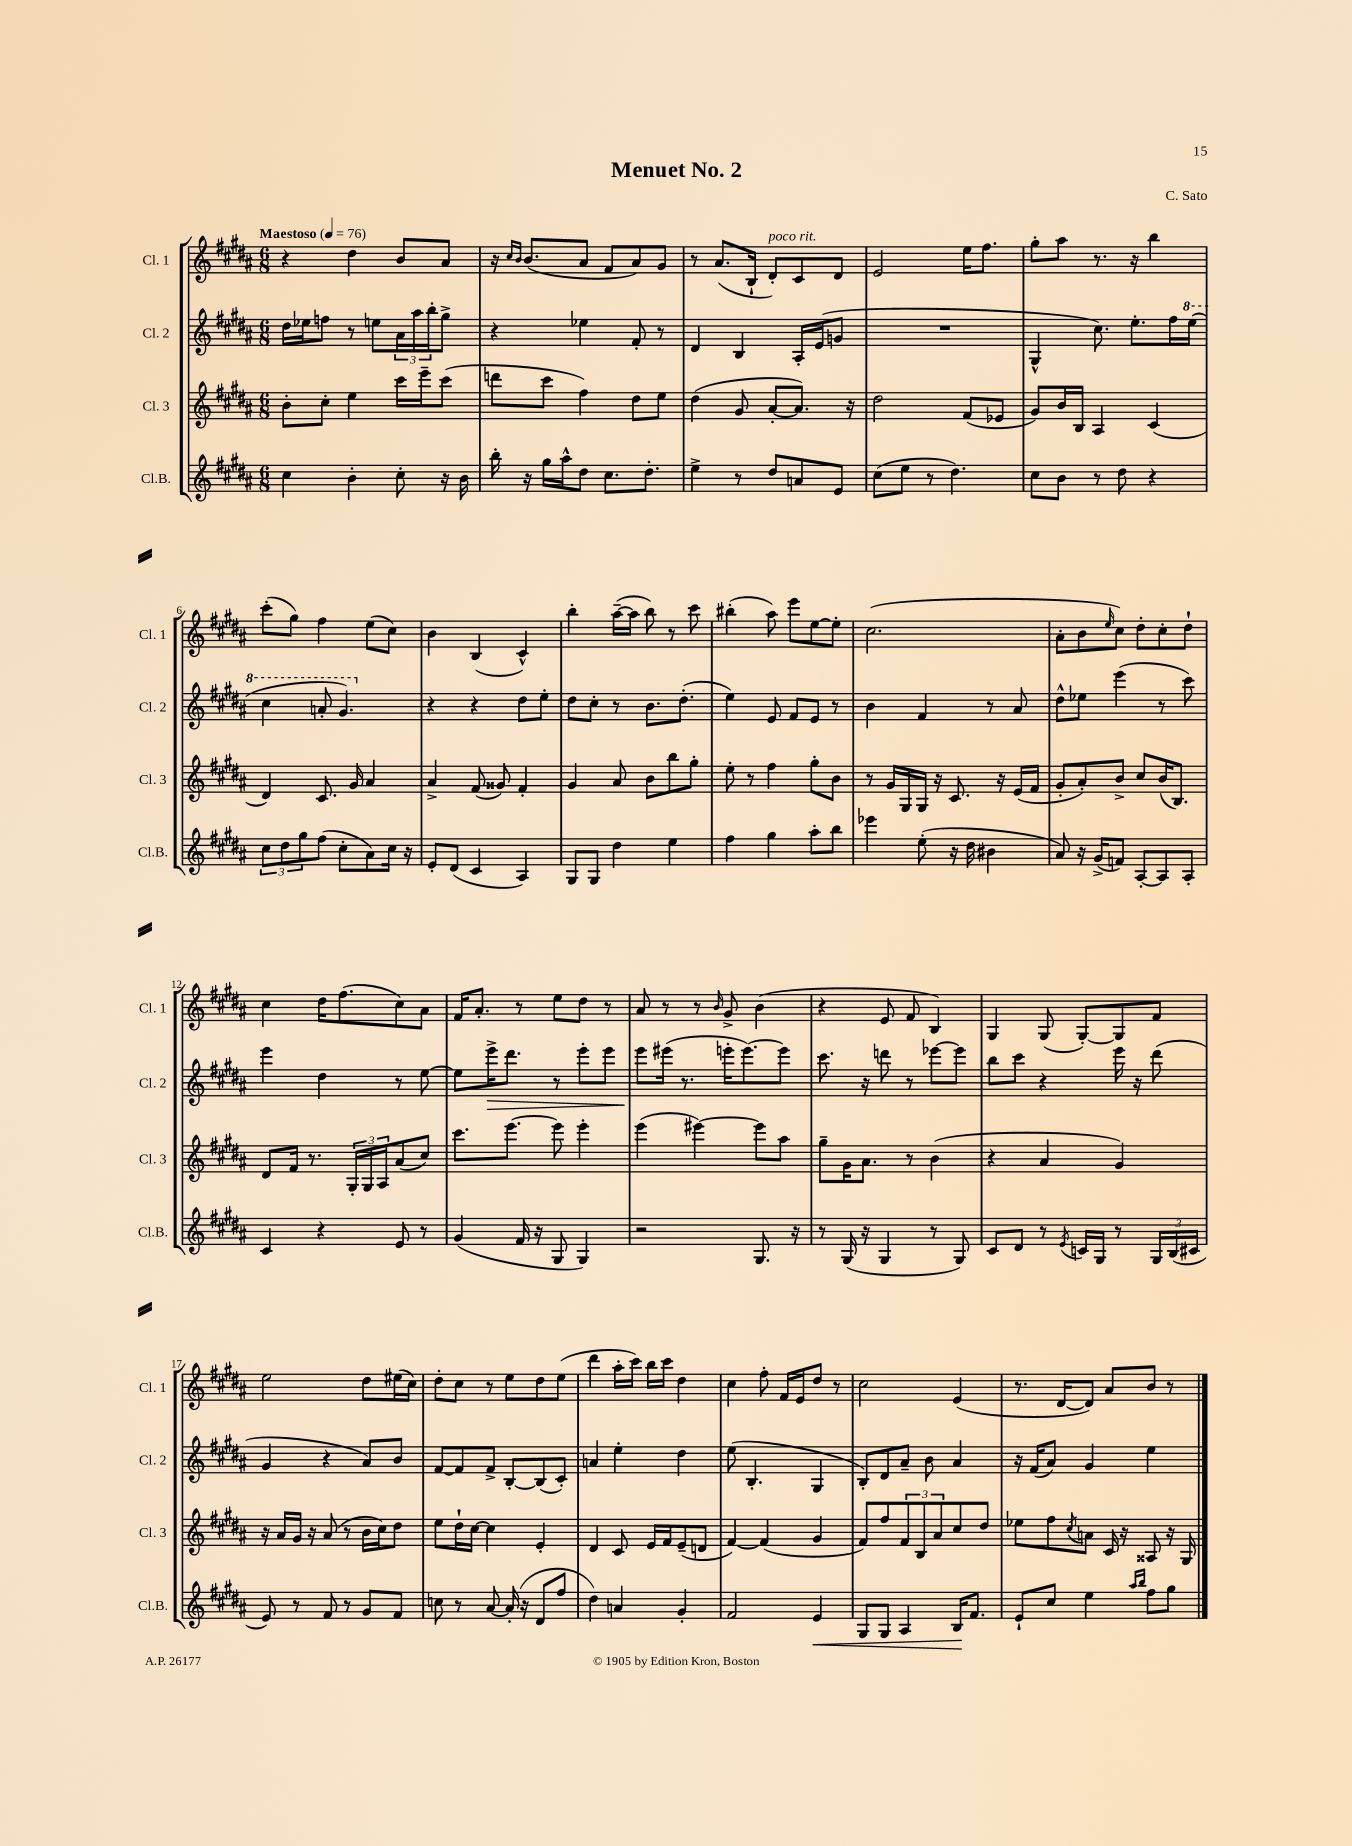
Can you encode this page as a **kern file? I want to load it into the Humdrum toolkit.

**kern	**kern	**kern	**kern
*staff4	*staff3	*staff2	*staff1
*clefG2	*clefG2	*clefG2	*clefG2
*k[f#c#g#d#a#]	*k[f#c#g#d#a#]	*k[f#c#g#d#a#]	*k[f#c#g#d#a#]
*M6/8	*M6/8	*M6/8	*M6/8
*MM76	*MM76	*MM76	*MM76
4cc#	8b'	16dd#	4r
.	.	16ee-	.
.	8cc#'	8ff	.
4b'	4ee	8r	4dd#
.	.	8ee	.
8cc#'	16ccc#	24a#	8b
.	.	24aa#	.
.	16eee~	.	.
.	.	24bb'	.
16r	(8ccc#	8gg#^	8a#
16b	.	.	.
=	=	=	=
16bb'	8ddd	4r	16r
.	.	.	16qqcc#
.	.	.	16qqb
16r	.	.	(8.b
16gg#	8ccc#	.	.
16aa#^^	.	.	.
8dd#	4ff#)	4ee-	8a#
8.cc#	.	.	8f#
.	8dd#	8f#'	8a#)
8.dd#'	.	.	.
.	8ee	8r	8g#
=	=	=	=
4ee^	(4dd#	4d#	8r
.	.	.	(8.a#
8r	8g#	4B	.
.	.	.	16B`
8dd#	[8a#'	.	8d#')
8a	8.a#])	16A#'	8c#
.	.	(16e	.
8e	.	8g	8d#
.	16r	.	.
=	=	=	=
(8cc#	2dd#	2.r	2e
8ee	.	.	.
8r	.	.	.
4.dd#)	.	.	.
.	(8f#	.	16ee
.	.	.	8.ff#
.	8e-	.	.
=	=	=	=
8cc#	8g#)	4G#^^	8gg#'
8b	16b	.	8aa#
.	16B	.	.
8r	4A#	8.cc#)	8.r
8dd#	.	.	.
.	.	8.ee'	16r
4r	(4c#	.	4bb
.	.	16ff#	.
.	.	(16eee	.
=	=	=	=
12cc#	4d#)	4ccc#	(8ccc#'
12dd#	.	.	.
.	.	.	8gg#)
12gg#	.	.	.
(8ff#	8.c#	8aa'	4ff#
8cc#'	.	4.gg#)	.
.	16g#	.	.
8a#)	4a#	.	(8ee
16cc#	.	.	8cc#)
16r	.	.	.
=	=	=	=
8e'	4a#^	4r	4b
(8d#	.	.	.
4c#	(8f#	4r	(4B
.	8g##)	.	.
4A#)	4f#'	8dd#	4c#^^)
.	.	8ee'	.
=	=	=	=
8G#	4g#	8dd#	4bb'
8G#	.	8cc#'	.
4dd#	8a#	8r	([16aa#~
.	.	.	16aa#]
.	8b	8.b	8bb)
4ee	8bb	.	8r
.	.	(8.dd#'	.
.	8gg#'	.	8ccc#
=	=	=	=
4ff#	8ee'	4ee)	(4bb#'
.	8r	.	.
4gg#	4ff#	8e	8aa#)
.	.	8f#	8eee
8aa#'	8gg#'	8e	[8ee
8bb	8b	8r	8ee']
=	=	=	=
4eee-	8r	4b	(2.cc#
.	16g#	.	.
.	16G#	.	.
(8ee'	16G#	4f#	.
.	16r	.	.
16r	8.c#	.	.
16dd#	.	.	.
4b#	.	8r	.
.	16r	.	.
.	(16e	8a#	.
.	16f#	.	.
=	=	=	=
8a#)	8g#'	8dd#^^	8a#'
16r	8a#')	8ee-	8b
(16g#^	.	.	.
.	.	.	16qqee
8f)	8b^	(4eee	8cc#)
[8A#'	8cc#	.	8dd#'
8A#]	(16b	8r	8cc#'
.	8.B)	.	.
8A#'	.	8ccc#)	8dd#`
=	=	=	=
4c#	8d#	4eee	4cc#
.	16f#	.	.
.	8.r	.	.
4r	.	4dd#	16dd#
.	.	.	(8.ff#
.	24G#'	.	.
.	24G#	.	.
.	24A#	.	.
8e	(8a#	8r	8cc#)
8r	8cc#)	[8ee	8a#
=	=	=	=
(4g#	8.ccc#	8ee]	16f#
.	.	.	8.a#'
.	.	16eee^	.
.	[8.eee	8.ddd#	.
16f#	.	.	8r
16r	.	.	.
8G#	8eee]	8r	8ee
4G#)	4eee'	8eee'	8dd#
.	.	8eee	8r
=	=	=	=
2r	(4eee	8eee	8a#
.	.	(16eee#	8r
.	.	8.r	.
.	[4eee#)	.	8r
.	.	.	16qqb
.	.	16eee'	8g#^
.	.	[8.eee)	.
8.G#	8eee#]	.	(4b
.	8aa#	8eee]	.
16r	.	.	.
=	=	=	=
8r	8gg#~	8.ccc#	4r
(16G#	16g#	.	.
16r	8.a#	16r	.
4G#	.	8ddd	8e
.	8r	8r	8f#
8r	(4b	[8eee-	4B)
8G#)	.	8eee-]	.
=	=	=	=
8c#	4r	8bb	4G#
8d#	.	8ccc#	.
8r	4a#	4r	(8G#
8qe	.	.	.
16c	.	.	[8G#')
16G#	.	.	.
8r	4g#)	16eee	8G#]
.	.	16r	.
24G#	.	(8ddd#	8f#
(24B	.	.	.
24c#	.	.	.
=	=	=	=
8e)	16r	4g#	2ee
.	16a#	.	.
8r	16g#	.	.
.	16r	.	.
8f#	(8a#	4r	.
8r	8r	.	.
8g#	16b	8a#)	8dd#
.	16cc#)	.	.
8f#	8dd#	8b	(16ee#
.	.	.	16cc#)
=	=	=	=
8cc	8ee	[8f#	8dd#'
8r	16dd#`	8f#]	8cc#
.	[16cc#	.	.
[8a#	4cc#]	8f#^	8r
(16a#']	.	[8B'	8ee
16r	.	.	.
8d#	4e'	(8B]	8dd#
8ff#	.	8c#')	(8ee
=	=	=	=
4dd#)	4d#	4a	4ddd#
4a	8c#	4ee'	16aa#'
.	.	.	16ccc#)
.	16e	.	16bb
.	16f#	.	16ccc#
4g#'	(8e~	4dd#	4dd#
.	8d	.	.
=	=	=	=
2f#	[4f#)	(8ee	4cc#
.	.	4.B'	.
.	(4f#]	.	8ff#'
.	.	.	16f#
.	.	.	16e
4e	4g#	4G#	8dd#
.	.	.	8r
=	=	=	=
8G#	8f#)	8B')	2cc#
8G#	8ff#	8d#	.
4A#	12f#	8a#~	.
.	12B	.	.
.	.	8b	.
.	12a#	.	.
16B	8cc#	4a#	(4e
8.f#	.	.	.
.	8dd#	.	.
=	=	=	=
8e`	8ee-	16r	8.r
.	.	(16f#	.
8cc#	8ff#	8a#)	.
.	.	.	[16d#
.	8qcc#	.	.
4ee	8a	4g#	8d#])
.	16c#	.	8a#
.	16r	.	.
16qqaa#	.	.	.
16qqbb	.	.	.
8ff#	8A##	4ee	8b
8gg#	16r	.	8r
.	16G#	.	.
==	==	==	==
*-	*-	*-	*-
